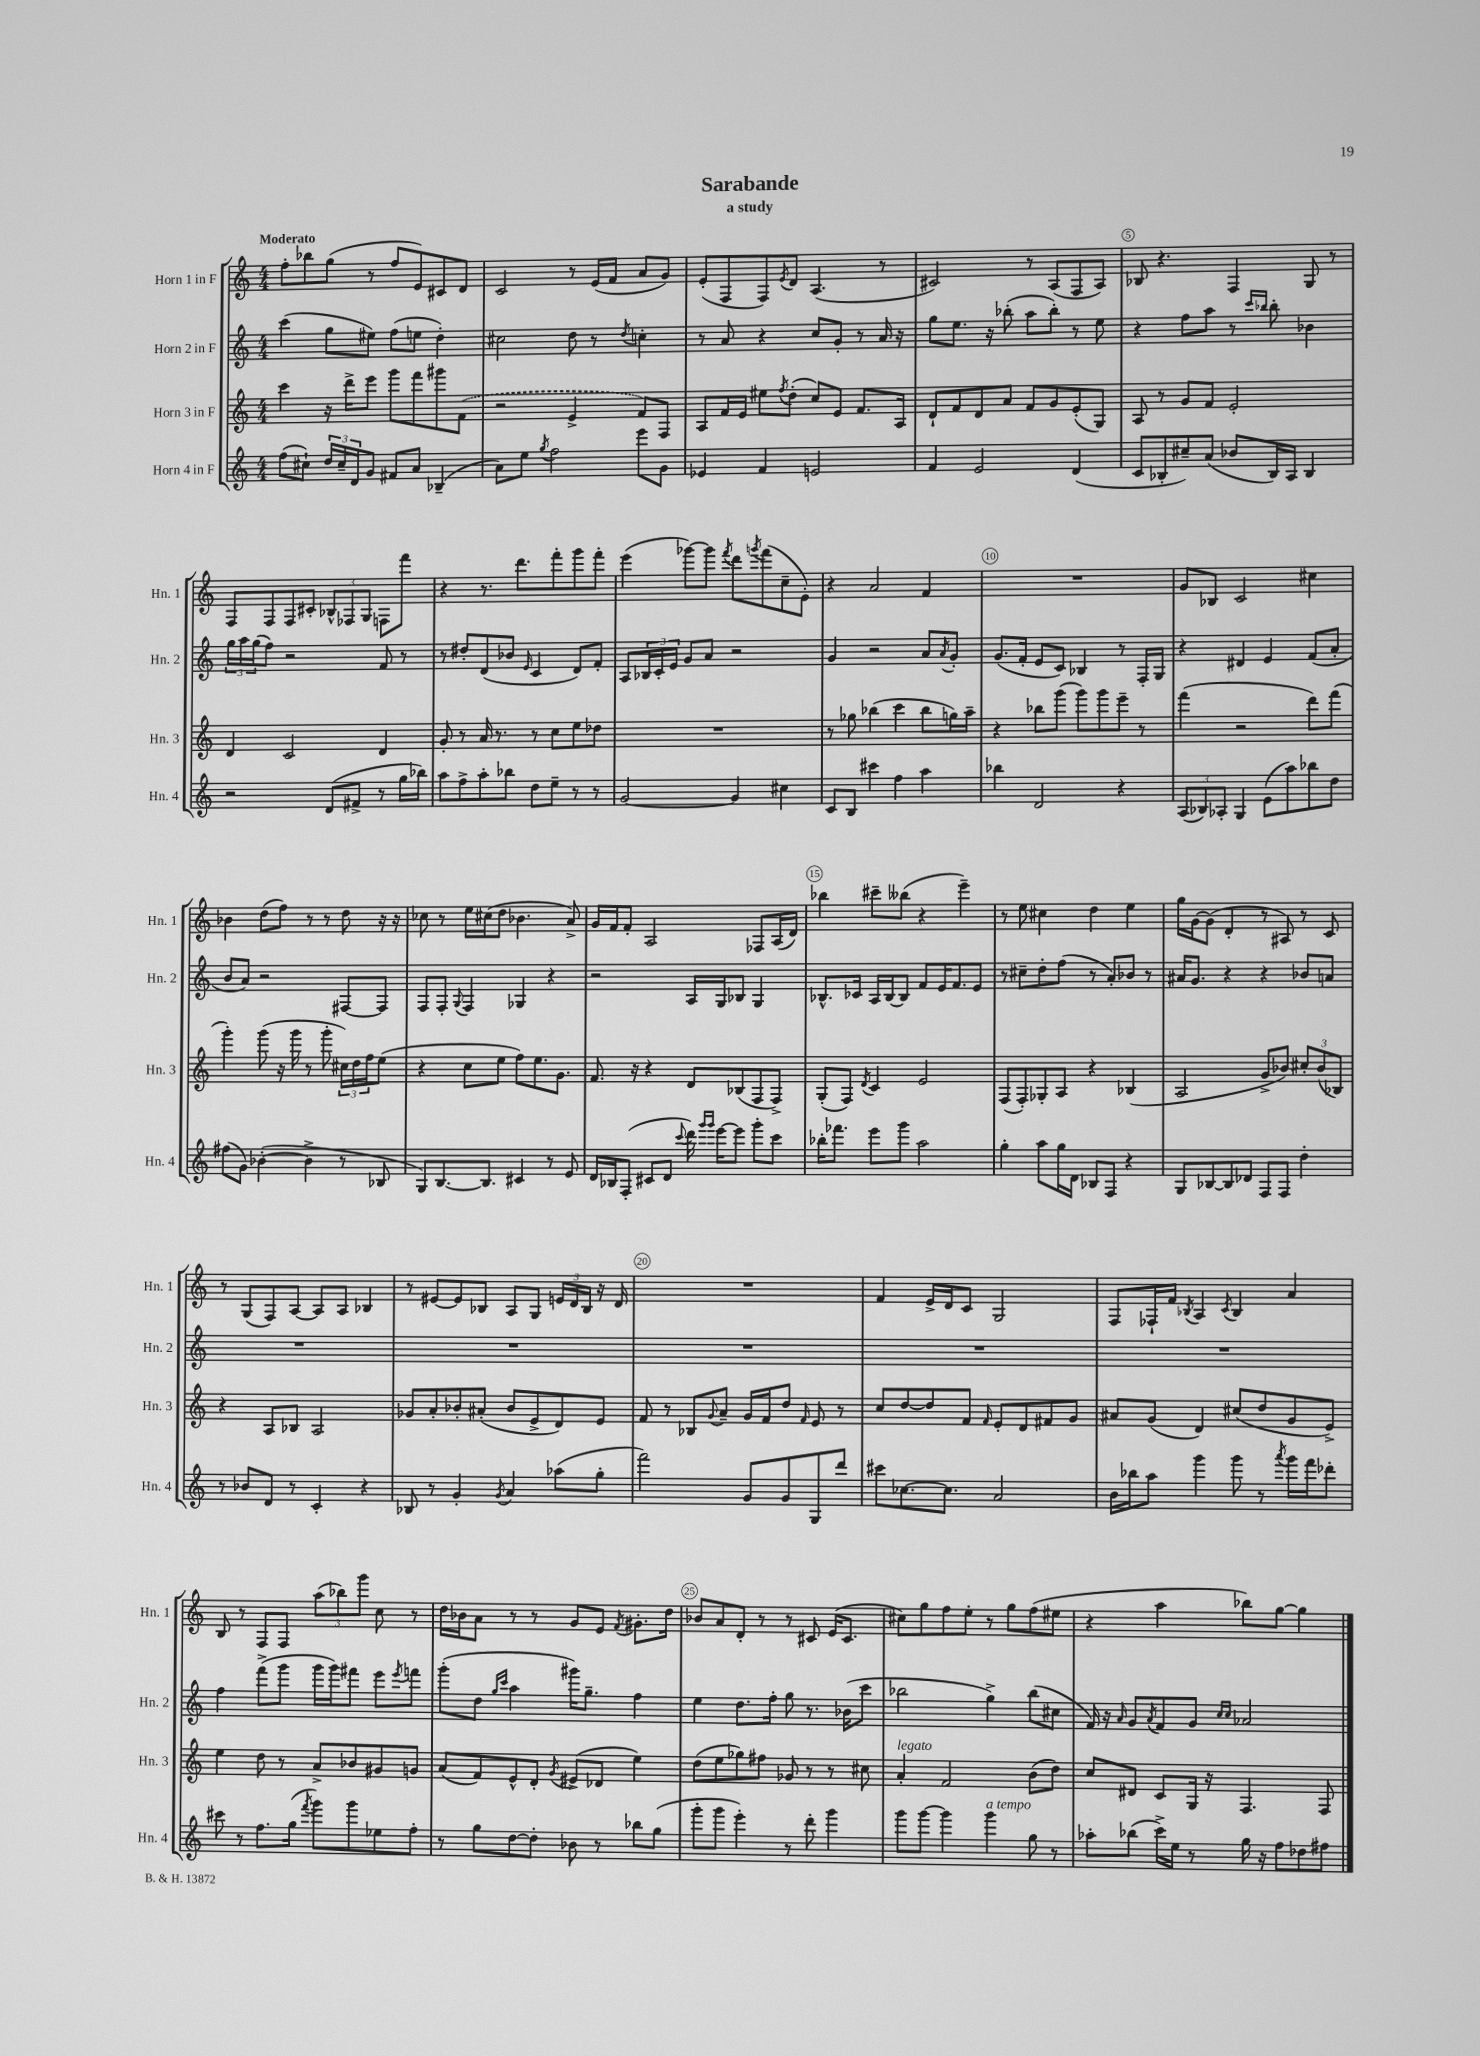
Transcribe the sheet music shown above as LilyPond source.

\header { title = "Sarabande" subtitle = "a study" }
<<
\new StaffGroup <<
\new Staff = "s0" \with { instrumentName = "Horn 1 in F" shortInstrumentName = "Hn. 1" } {
    \clef treble \key c \major \numericTimeSignature \time 4/4 \tempo "Moderato"
    f''8-. bes''8 g''8( r8 f''8 e'8) cis'8 d'8 |
    c'2 r8 e'16( f'16 a'8 g'8) |
    e'8-.( f8 f8) \acciaccatura { e'8 } d'8 a4.( r8 |
    cis'2) r8 a8( f8 a8) |
    bes8 r4. f4 g8 r8 |
    f8 f8 f8 cis'8-. \tuplet 3/2 { bes8-^ fes8 g8 } f8 f'''8 |
    r4 r8. d'''8. f'''8-. g'''8 f'''8-. |
    e'''4( ges'''8~) ges'''8 \acciaccatura { f'''8 } d'''8 \acciaccatura { g'''8 } f'''8( c''8-- e'8-.) |
    r4 a'2 f'4 |
    R1 |
    g'8 bes8 c'2 cis''4 |
    bes'4 d''8( f''8) r8 r8 d''8 r16 r16 |
    ces''8 r8 e''16 cis''16( d''8 bes'4. a'8->) |
    g'16 f'16 f'8-. a2 fes8 a16( d'16) |
    bes''4 cis'''8-- beses''8( r4 e'''4--) |
    r8 e''8 cis''4 d''4 e''4 |
    g''16 g'16~ g'8( d'4-. r8 ais8) r8 c'8 |
    r8 g8( f8) a8~ a8 a8 bes4 |
    r8 eis'8~ eis'8 bes8 a8 g8 \tuplet 3/2 { e'16 d'16 bes16 } r16 d'16 |
    R1 |
    f'4 e'16-> d'16 c'8 g2 |
    f8 fes16-! f'16 \acciaccatura { bes8 } a4 \acciaccatura { c'8 } bes4 a'4 |
    b8 r8 f8 f8 \tuplet 3/2 { a''8( bes''8) g'''8 } c''8 r8 |
    d''16 bes'16 a'8 r8 r8 g'8 e'8 \acciaccatura { f'8 } gis'8.-. d''16 |
    bes'8 a'8 d'8-. r8 r8 cis'8 e'16( cis'8. |
    cis''8) g''8 f''8 e''8-. r8 g''8 f''8( eis''8 |
    r4 a''4 bes''8) g''8~ g''4 \bar "|." |
}
\new Staff = "s1" \with { instrumentName = "Horn 2 in F" shortInstrumentName = "Hn. 2" } {
    \clef treble \key c \major \numericTimeSignature \time 4/4
    c'''4( g''8 eis''8) f''8( e''8 d''4-.) |
    cis''2 d''8 r8 \acciaccatura { d''8 } c''4-. |
    r8 a'8 r4 c''8 g'8-. r8 a'16 r16 |
    g''8 e''8. r16 bes''8-.( a''8 bes''8-.) r8 e''8 |
    r4 f''8 a''8 r8 \grace { c'''16 bes''16 } bes''8-. bes'4 |
    \tuplet 3/2 { g''16 a''16 g''16( } f''8) r2 f'8 r8 |
    r8 dis''8-. d'8( bes'8 \grace { e'16 } c'4 d'8) f'8-. |
    a8 \tuplet 3/2 { bes16 c'16-. e'16 } g'8 a'8 r2 |
    g'4 r2 a'8 \acciaccatura { a'8 } g'8-. |
    g'8.( f'16-. e'8 c'8) bes4 r8 f16-. g16 |
    r4 dis'4 e'4 f'8( a'8-. |
    b'8 a'8) r2 fis8~ fis8 |
    f8 f8-. \appoggiatura { g8 } f4 ges4 r4 |
    r2 a16 g16 bes8 g4 |
    bes8.-^ ces'16 a16 bes16~ bes8 f'8 e'16 f'8. e'8 |
    r8 cis''8-- d''8-. f''8( r8 a'8-.) bes'8 r8 |
    ais'16 g'8. r4 r4 bes'8 a'8 |
    R1 |
    R1 |
    R1 |
    R1 |
    R1 |
    f''4 f'''8->( g'''8 g'''16 g'''16) fis'''8 e'''8 \acciaccatura { e'''8 } f'''8 |
    g'''8-.( d''8 \grace { g''16 c'''16 } a''4 gis'''16) g''8.-- f''4 |
    e''4 d''8. f''16-. g''8 r8. bes'16( c'''8 |
    bes''2 g''4->) bes''8( cis''8 |
    f'16) r16 \grace { a'16 } g'8 \acciaccatura { a'8 } f'8 g'8 \grace { c''16 c''16 } aes'2 \bar "|." |
}
\new Staff = "s2" \with { instrumentName = "Horn 3 in F" shortInstrumentName = "Hn. 3" } {
    \clef treble \key c \major \numericTimeSignature \time 4/4
    c'''4 r16 d'''16-> e'''8 g'''8 f'''8 gis'''8 \once \slurDashed f'8( |
    r2 e'4-> f'8) f8 |
    a8 f'16 e'16 eis''8 \acciaccatura { f''8 } d''8-.( c''8) e'8 f'8. a16 |
    d'8-! f'8 d'8 a'8 f'8 g'8 e'8-.( g8) |
    a8 r8 g'8 f'8 e'2-. |
    d'4 c'2 d'4 |
    g'8-. r8 a'16 r8. r8 c''8 e''8 des''8 |
    R1 |
    r8 ges''8 bes''4( c'''4 bes''8 g''16) a''16-- |
    r4 bes''8 g'''8( g'''8) g'''8 e'''8-- r8 |
    f'''4( r2 d'''8) f'''8( |
    g'''4-.) g'''8( r16 g'''16 r8 g'''8-. \tuplet 3/2 { cis''16) d''16 f''16 } e''8( |
    r4 c''8 e''8 f''8) e''8. g'8. |
    f'8. r16 r4 d'8 bes8( f8 f8->) |
    g8-.( f8) \acciaccatura { d'8 } c'4 e'2 |
    f8( f8-.) ges8-. a8 r4 bes4( |
    a2 g'8-> bes'8) \tuplet 3/2 { cis''8-. bes'8( bes8) } |
    r4 a8 bes8 a2 |
    ges'8 a'8-. bes'8-. ais'8-.( bes'8 e'8-> d'8) e'8 |
    f'8 r8 bes8 \appoggiatura { g'8 } a'8-- g'16 f'16 d''8 \grace { f'16 } e'8 r8 |
    c''8 d''8~ d''8 f'8 \grace { f'16 } e'8-. d'8 fis'8 g'8 |
    ais'8 g'8( d'4) cis''8( d''8 g'8 e'8->) |
    e''4 d''8 r8 a'8-> bes'8 gis'8 g'8 |
    a'8( f'8) e'8-^ d'8-. \acciaccatura { g'8 } eis'8->( des'8 e''4) |
    d''8( e''8 ges''8) fis''8 ges'8 r8 r8 cis''8 |
    a'4-.^\markup { \italic "legato" } f'2 b'8( d''8) |
    c''8 dis'8 c'8 g16 r16 f4. f8 \bar "|." |
}
\new Staff = "s3" \with { instrumentName = "Horn 4 in F" shortInstrumentName = "Hn. 4" } {
    \clef treble \key c \major \numericTimeSignature \time 4/4
    f''8( cis''8-!) \tuplet 3/2 { d''16 cis''16-- d'16 } g'8 fis'8 a'8 bes4--( |
    a'8) e''8 \acciaccatura { g''8 } f''2 e'''8 g'8 |
    ees'4 f'4 e'2 |
    f'4 e'2 d'4( |
    c'8 bes8-. cis''8--) a'8( bes'8 bes16) a16 bes4 |
    r2 d'8( fis'8-> r8 g''16 bes''16) |
    a''8 f''8-> a''8-. bes''8 d''8 e''8-- r8 r8 |
    g'2~ g'4 cis''4 |
    c'8 b8 cis'''4 f''4 a''4 |
    bes''4 d'2 r4 |
    \tuplet 3/2 { a8( bes8) aes8-. } g4 e'8( a''8) bes''8 d''8 |
    fis''8( g'8) bes'4~-.( bes'4-> r8 bes8 |
    g8) b8.~ b8. cis'4 r8 e'8 |
    d'16 bes16 f8-.( cis'8 d'8 \appoggiatura { c'''8 } d'''16) \grace { g'''16 g'''16 } e'''16~ e'''8 g'''8-. c'''8 |
    bes''16-. fes'''8. e'''8 g'''8 a''2 |
    g''4-. a''8 g''16 d'16 bes8 f8 r4 |
    g8 bes8~ bes8 des'8 f8 f8 d''4-. |
    r8 bes'8 d'8 r8 c'4-. r4 |
    bes8 r8 g'4-. \acciaccatura { g'8 } a'4 aes''8( g''8-. |
    f'''2) g'8 g'8 g8 d'''8 |
    cis'''8 ces''8.~ ces''8. a'2 |
    b'16 bes''16 a''8 g'''4 g'''8 r8 \acciaccatura { a'''8 } g'''16 f'''16 des'''8-. |
    cis'''8 r8 f''8. g''16( \acciaccatura { f'''8 } g'''8) g'''8 ees''8 f''8-. |
    r8 g''8 d''8~ d''8-. bes'8 r8 bes''8 g''8( |
    g'''8-. g'''8 e'''4-.) r8 d'''8-. g'''4 |
    g'''8 g'''8~ g'''4 g'''4^\markup { \italic "a tempo" } g''8 r8 |
    aes''8-. bes''8( c'''16->) e''16 r8 g''16 r16 f''8 des''8 fis''8 \bar "|." |
}
>>
>>
\layout { \context { \Score \override BarNumber.break-visibility = ##(#f #t #t) barNumberVisibility = #(every-nth-bar-number-visible 5) \override BarNumber.stencil = #(make-stencil-circler 0.1 0.3 ly:text-interface::print) } }
